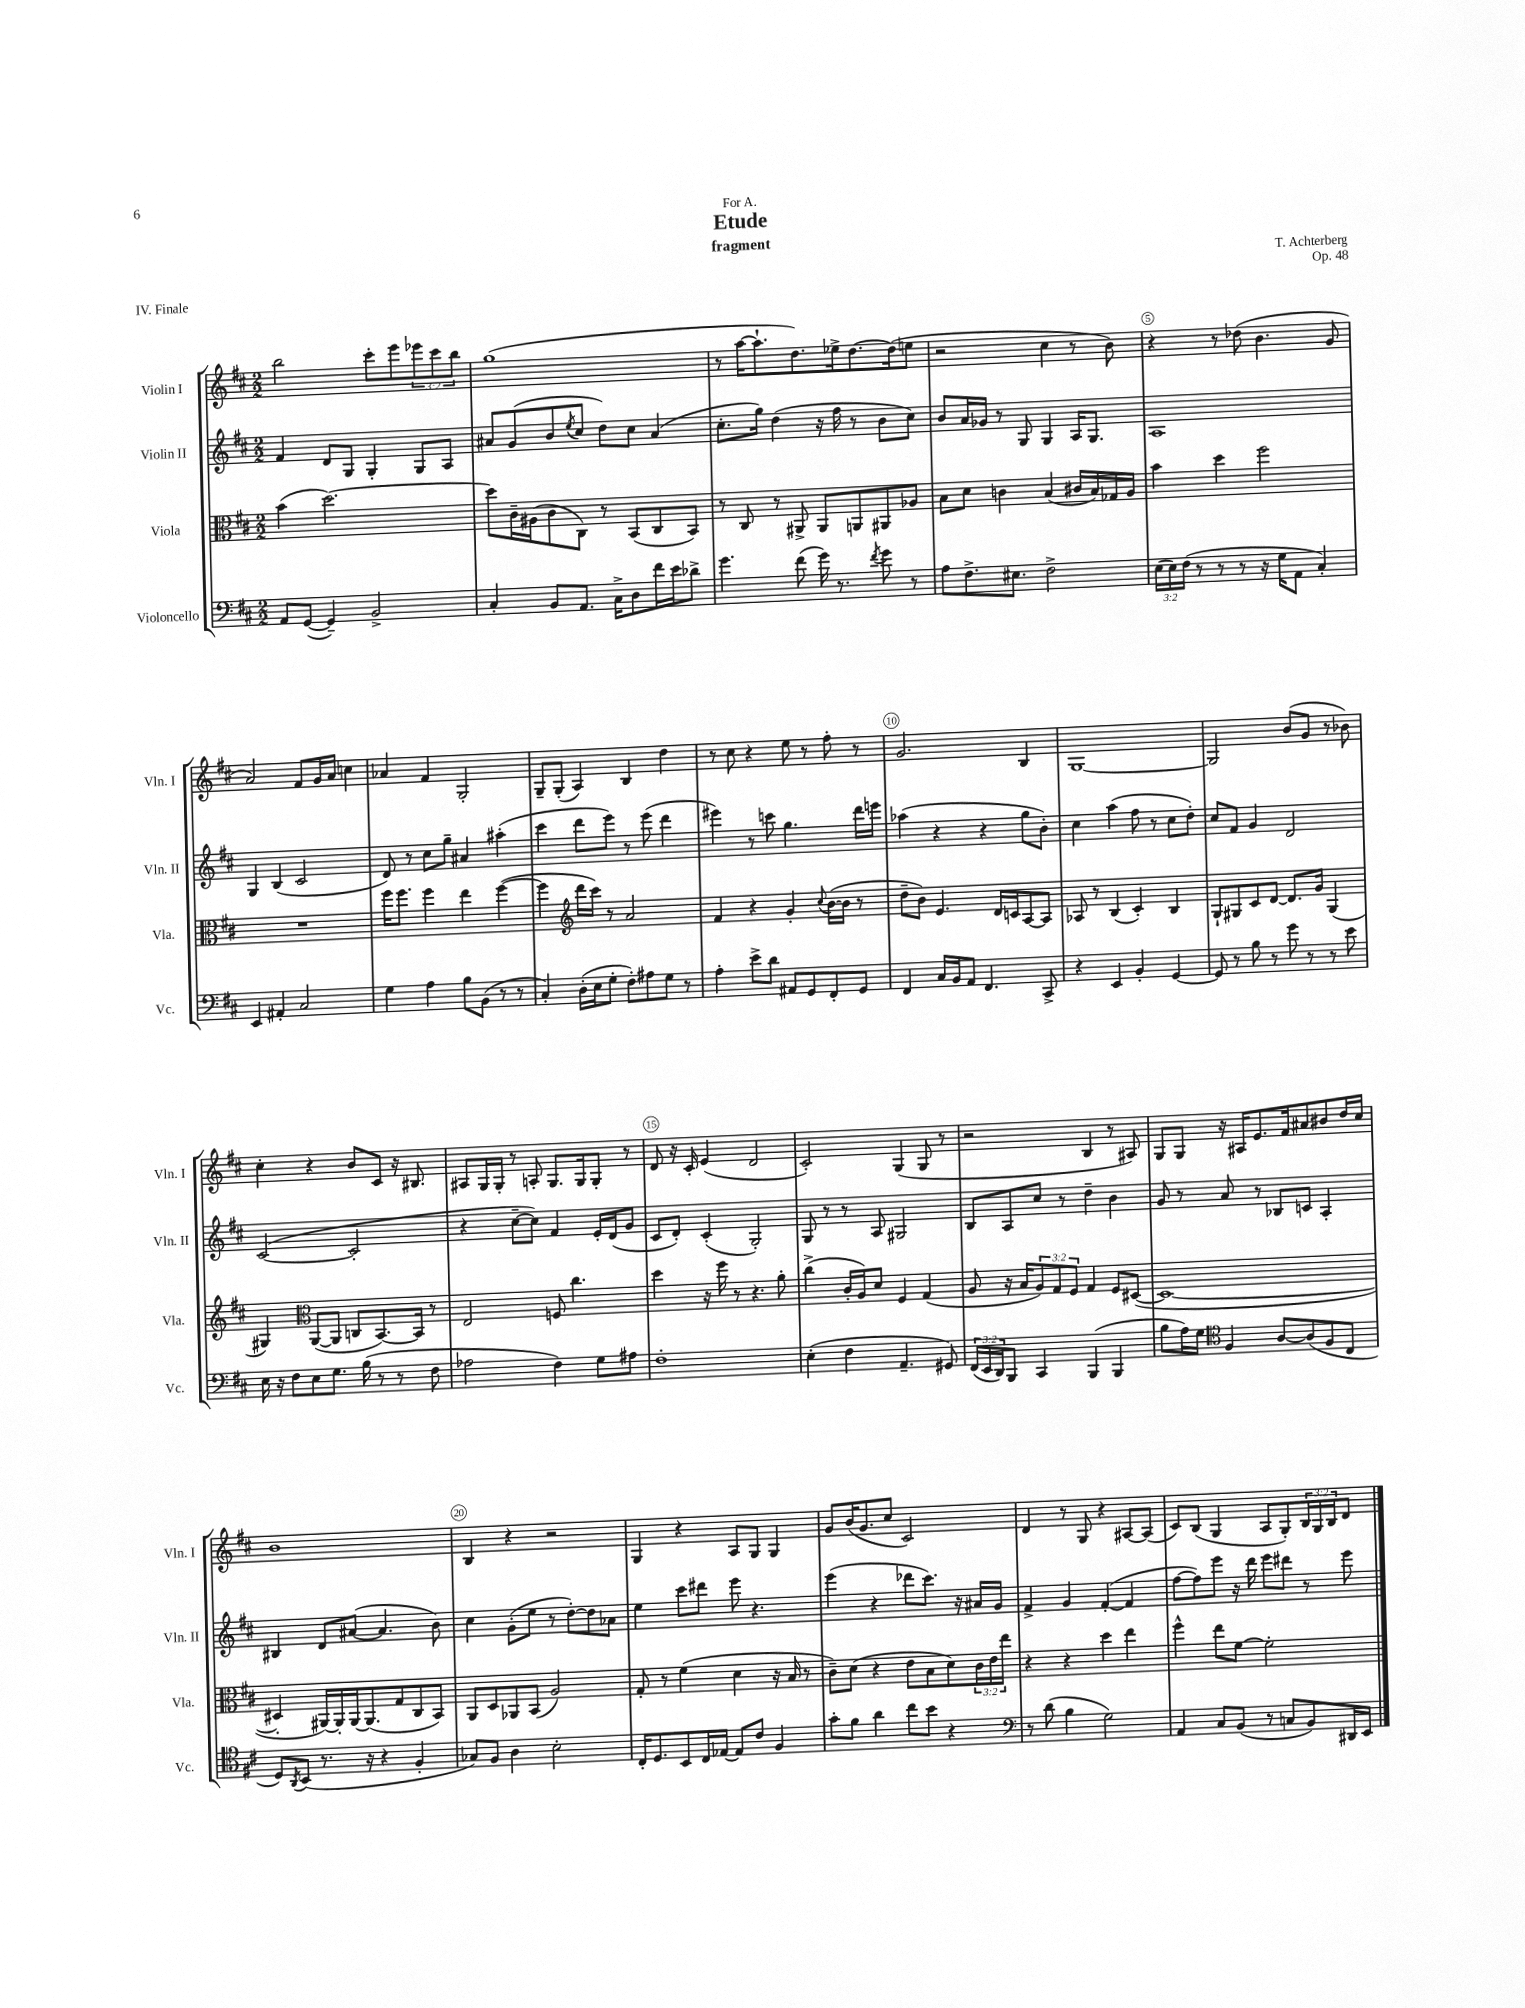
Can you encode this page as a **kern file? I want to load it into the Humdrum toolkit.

**kern	**kern	**kern	**kern
*staff4	*staff3	*staff2	*staff1
*clefF4	*clefC3	*clefG2	*clefG2
*k[f#c#]	*k[f#c#]	*k[f#c#]	*k[f#c#]
*M2/2	*M2/2	*M2/2	*M2/2
8AA/L	(4b\	4f#/	2bb\
([8GG/J	.	.	.
4GG~/])	[2.dd\)	8d/L	.
.	.	8G/J	.
2BB^/	.	4G'/	8ccc#'\L
.	.	.	8eee\
.	.	8G/L	12eee-\
.	.	.	12ccc#\
.	.	8A/J	.
.	.	.	12bb\J
=	=	=	=
4C#'/	8dd\]L	8a#/L	(1gg
.	16c#~\L	(8g/	.
.	(16A#\J	.	.
8BB/L	8c#\	8b/	.
.	.	8qee/	.
8.AA/J	8C#\J)	8cc#/J	.
.	8r	8dd\L)	.
16C#^\LK	.	.	.
8D\	(8BB/L	8cc#\J	.
16f#\L	8C#/	(4a#/	.
16e\J	.	.	.
8d-^\J	8BB/J)	.	.
=	=	=	=
4.g\	8r	8.cc#'\L	8r
.	8C#/	.	[16aa\LK
.	.	16gg\Jk)	8.aa`\]
.	8r	(4dd\	.
(8f#\	8AA#^/	.	8.dd\)
16g\)	8AA#/L	16r	.
8.r	.	16ff#\	16ee-^\k
.	8AA/	8r	[8.dd\
8qf#/	.	.	.
8g\	8AA#/	8b\L	.
.	.	.	(16dd\]k
8r	8A-/J	8cc#\J)	8ee\J
=	=	=	=
8A\L	8B\L	8b/L	2r
8.F#^\	8d\J	16a/L	.
.	.	16g-/JJ	.
.	4c\	8r	.
8.E#\J	.	.	.
.	.	8G/	.
2F#^\	(4B/	4G/	4cc#\
.	16c#/LL	16A/LK	8r
.	16B/)	8.G/J	.
.	16G-/	.	8b\)
.	16A/JJ	.	.
=	=	=	=
(24E\LL	4b\	1A	4r
24E\)	.	.	.
(24F#\JJ	.	.	.
8r	.	.	.
8r	4dd\	.	8r
8r	.	.	(8dd-\
16r	2ff#\	.	4.b\
16G\LK	.	.	.
8AA\J	.	.	.
4C#'/)	.	.	.
.	.	.	8g/
=	=	=	=
4EE/	1r	4G/	2a/)
4AA#'/	.	(4B/	.
2C#/	.	2c#/	8f#/L
.	.	.	16g/L
.	.	.	16a/JJ
.	.	.	4cc\
=	=	=	=
4G\	16ff#\LK	8d/)	4a-/
.	8.ff#\J	.	.
.	.	8r	.
4A\	4ff#\	8cc#\L	4f#/
.	.	8gg~\J	.
8B\L	4ee\	4a#/	2G'/
(8BB\J	.	.	.
8r	([4ff#\	(4aa#'\	.
8r	.	.	.
=	=	=	=
4C#'/)	4ff#\]	4ccc#\	8G~/L
.	.	.	(8G'/J
*	*clefG2	*	*
(16D'\LL	16ddd\LL	8ddd\L	4A/)
16E\J	16ccc#\JJ)	.	.
8G'\J	8r	8eee\J)	.
8F#'\L)	2a/	8r	4B/
8A#\	.	(8eee\	.
8G\J	.	4ddd\	4dd\
8r	.	.	.
=	=	=	=
4A'\	4f#/	4eee#\)	8r
.	.	.	8cc#\
8e^\L	4r	8r	4r
8d\J	.	8ccc\	.
8AA#/L	4g'/	4.gg\	8ee\
8GG/	.	.	8r
.	8qqcc#/	.	.
8FF#'/	([16b\LL	.	8ff#'\
.	16b\]JJ	.	.
8GG/J	8r	16ddd\LL	8r
.	.	16eee\JJ	.
=	=	=	=
4FF#/	8dd~\L	(4aa-\	2.g/
.	8b\J)	.	.
16C#/LL	4.e/	4r	.
16BB/J	.	.	.
8AA/J	.	.	.
4.FF#/	.	4r	.
.	16d/LL	.	.
.	16c/J	.	.
.	[8A/	8gg\L	4B/
8CC#^/	8A/]J	8b'\J)	.
=	=	=	=
4r	8A-/	4cc#\	[1G
.	8r	.	.
4EE/	(4B/	(4aa\	.
4BB'/	4c#'/)	8ff#\	.
.	.	8r	.
[4GG/	4B/	8cc#\L	.
.	.	8dd'\J)	.
=	=	=	=
8GG/]	8G`/L	8cc#/L	2G/]
8r	8G#/	8f#/J	.
8B\	8c#/	4g/	.
8r	[8d/J	.	.
8g\	8.d/]L	2d/	(8b/L
8r	.	.	8g/J
.	16g/Jk	.	.
8r	(4G#/	.	8r
8e\	.	.	8b-\)
=	=	=	=
16E\	4G#/)	([2c#/	4cc#'\
16r	.	.	.
8F#\L	.	.	.
*	*clefC3	*	*
8E\	([8AA/L	.	4r
8.G\J	8AA/]J	.	.
.	8C/L	2c#'/]	8b/L
(16B\	.	.	.
8r	[8.BB/)	.	8c#/J
8r	.	.	16r
.	16BB/]Jk	.	8.B#/
8F#\	8r	.	.
=	=	=	=
2A-\	2E/	4r	8A#/L
.	.	.	16G/L
.	.	.	16G'/JJ
.	.	[8cc#~\L	8r
.	.	8cc#\]J)	8A'/
4F#\)	8F/	4f#/	8.G/L
.	4.cc#\	.	.
.	.	.	16G/k
8G\L	.	16e'/LL	8G'/J
.	.	(16d/J	.
8A#\J	.	8g/J	8r
=	=	=	=
1F#'	4dd\	8c#/L	8d/
.	.	8d'/J)	16r
.	.	.	16c#'/
.	16r	(4c#'/	(4e/
.	16ff#\	.	.
.	8r	.	.
.	4.r	2G'/)	2d/
.	8a'\	.	.
=	=	=	=
(4E'\	(4cc#^\	8G/	2c#'/)
.	.	8r	.
4F#\	16c#'/LL	8r	.
.	16A/J)	.	.
.	8d/J	8A/	.
4.AA~/	4F#/	2G#/	(4G/
.	(4G/	.	8G/
8GG#/)	.	.	8r
=	=	=	=
(24FF#/LL	8A/	8B/L	2r
24EE/	.	.	.
24DD/J)	.	.	.
8BBB/J	16r	8A/	.
.	16B/LK	.	.
4CC#/	12A/)	8cc#/J	.
.	12G/	.	.
.	.	8r	.
.	12F#/J	.	.
(4BBB/	4G/	4dd~\	4B/
4BBB/	8F#/L	4b\	8r
.	([8D#/J	.	8A#/)
=	=	=	=
8B\L	1D#_	8g/	8G/L
16A\L)	.	8r	8G/J
16G\JJ	.	.	.
*clefC4	*	*	*
4F#/	.	8a/	16r
.	.	.	16A#/LK
.	.	8r	8.e/
[8A/L	.	8B-/L	.
.	.	.	16f#/k
(8A/]	.	8c/J	8a#/
8F#/	.	4A'/	8b#/
8C#/J	.	.	16dd/L
.	.	.	16cc#/JJ
=	=	=	=
8D/L)	4D#'/]	4B#/	1b
8qAA/	.	.	.
(8BB/J	.	.	.
8.r	[16AA#/LL)	8d/L	.
.	16AA#'/]	.	.
.	[16AA#/J	([8a#/J	.
16r	(8.AA#/]	.	.
4r	.	4.a#/]	.
.	8G/	.	.
4F#'/	8C#/	.	.
.	8BB/J)	8b\)	.
=	=	=	=
8G-/L)	8AA/L	4cc#\	4B/
8F#/J	8D/	.	.
4A\	8AA-/	(8g'\L	4r
.	(8BB/J	8ee\J	.
2B'\	2A/)	8r	2r
.	.	[8dd'\L)	.
.	.	8dd\]	.
.	.	8a-\J	.
=	=	=	=
16C#'/LK	8G'/	4ee\	4G/
8.D/	.	.	.
.	8r	.	.
8BB/	(4f#\	8ccc#\L	4r
16C#/L	.	8ddd#\J	.
[16E-/JJ	.	.	.
8E-/]L	4d\	8eee\	8A/L
8c#/J	.	4.r	8G/J
4F#/	16r	.	4G/
.	16B/	.	.
.	8r	.	.
=	=	=	=
8g'\L	8c#~\L)	(4eee\	8g/L
8f#\J	(8d\J	.	(16b/K
.	.	.	8.g/
4a\	4r	4r	.
.	.	.	8cc#/J
8cc#\L	8e\L	8ddd-\L	2c#/)
8b\J	8B\	8.ccc#\J)	.
4r	8d\)	.	.
.	.	16r	.
.	24c#\L	16a#/LL	.
.	24e\	.	.
.	.	16g/JJ	.
.	24ee\JJ	.	.
=	=	=	=
*clefF4	*	*	*
8r	4r	4f#^/	4d/
(8d\	.	.	.
4B\	4r	4g/	8r
.	.	.	8G/
2G\)	4dd\	([4f#'/	4r
.	4ee\	4f#/]	[8A#/L
.	.	.	(8A#/]J
=	=	=	=
4AA/	4ff#^^\	[8ff#\L	8c#/L)
.	.	8ff#\])	(8B/J
8C#/L	8ee\L	8eee\J	4G/
(8BB/J	[8f#\J	16r	.
.	.	16ddd\	.
8r	2f#'\]	8eee\L	8A/L
8C/L	.	8ddd#\J	8G'/)
8BB/)	.	8r	24B/L
.	.	.	24G/
.	.	.	24B/J
16DD#/L	.	8eee\	8d/J
16EE/JJ	.	.	.
==	==	==	==
*-	*-	*-	*-
